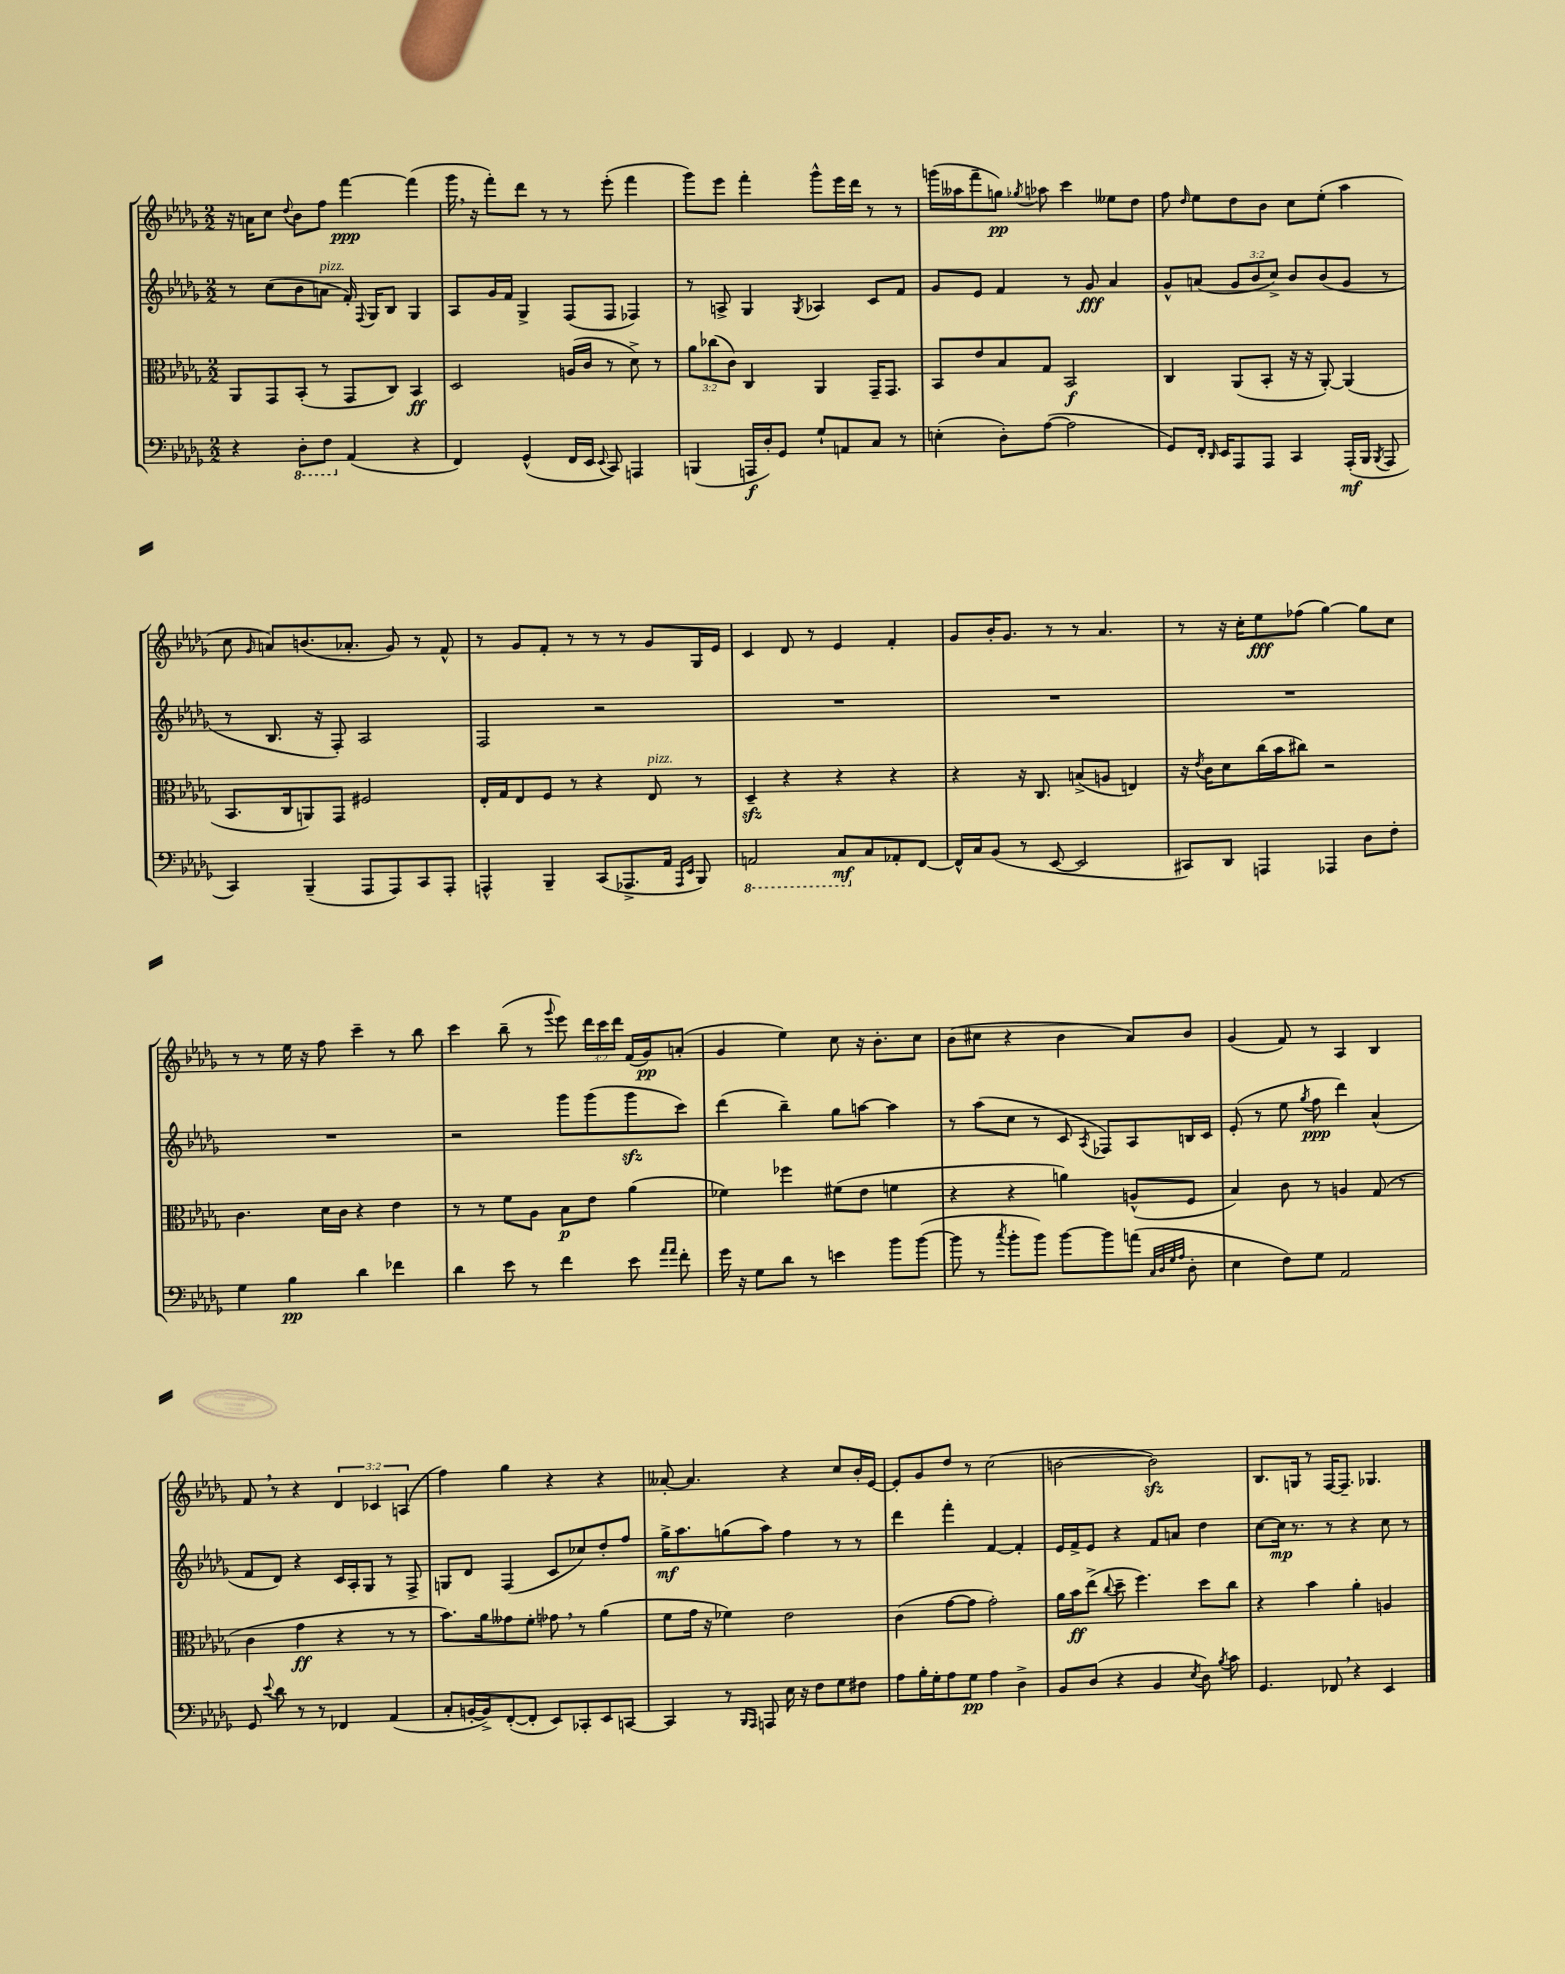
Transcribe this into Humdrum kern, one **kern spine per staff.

**kern	**dynam	**kern	**dynam	**kern	**dynam	**kern	**dynam
*part4	*part4	*part3	*part3	*part2	*part2	*part1	*part1
*staff4	*staff4	*staff3	*staff3	*staff2	*staff2	*staff1	*staff1
*clefF4	*	*clefC3	*	*clefG2	*	*clefG2	*
*k[b-e-a-d-g-]	*	*k[b-e-a-d-g-]	*	*k[b-e-a-d-g-]	*	*k[b-e-a-d-g-]	*
*M2/2	*	*M2/2	*	*M2/2	*	*M2/2	*
=18	=18	=18	=18	=18	=18	=18	=18
4r	.	8AA-/L	.	8r	.	16r	.
.	.	.	.	.	.	16an\KL	.
.	.	8GG-/	.	(8cc\L	.	8cc\J	.
.	.	.	.	.	.	8qqdd-/	.
*8ba	*	*	*	*	*	*	*
8DD-'\L	.	(8BB-'/J	.	8b-\	.	8b-\L	.
!	!	!	!	!LO:TX:a:i:t=pizz.	!	!	!
8FF\J	.	8r	.	8an\J	.	8ff\J	.
*X8ba	*	*	*	*	*	*	*
(4AA-/	.	8GG-/L	.	16f'/)	.	[4fff\	ppp
.	.	.	.	8qqF/	.	.	.
.	.	.	.	16G-/KL	.	.	.
.	.	8C/J)	.	8B-/J	.	.	.
4r	.	4BB-/	ff	4G-/	.	(4fff\]	.
=19	=19	=19	=19	=19	=19	=19	=19
4FF/)	.	2D-/	.	8A-/L	.	16ggg-,\	.
.	.	.	.	.	.	16r	.
.	.	.	.	16g-/L	.	8fff'\L)	.
.	.	.	.	16f/JJ	.	.	.
(4GG-^^/	.	.	.	4G-^/	.	8ddd-\J	.
.	.	.	.	.	.	8r	.
16FF/LL	.	(16An/LL	.	(8F/L	.	8r	.
16EE-/JJ	.	16c/JJ	.	.	.	.	.
8qqEE-/	.	.	.	.	.	.	.
8CC/)	.	8r	.	8F/J	.	(8eee-'\	.
4AAAn/	.	8d-^\)	.	4F-X/)	.	4fff\	.
.	.	8r	.	.	.	.	.
=20	=20	=20	=20	=20	=20	=20	=20
(4BBBn/	.	12a-\L	.	8r	.	8ggg-\L)	.
.	.	(12cc-X\	.	.	.	.	.
.	.	.	.	8An^/	.	8eee-\J	.
.	.	12c\J)	.	.	.	.	.
16AAAn/LL	f	4C/	.	4G-/	.	4fff'\	.
16D-'/J)	.	.	.	.	.	.	.
8GG-/J	.	.	.	.	.	.	.
.	.	.	.	8qG-/	.	.	.
8G-`/L	.	4AA-/	.	4A-X/	.	8ggg-^^\L	.
8AAn/	.	.	.	.	.	16eee-\L	.
.	.	.	.	.	.	16ddd-\JJ	.
8C/J	.	16GG-~/KL	.	8c/L	.	8r	.
.	.	8.GG-/J	.	.	.	.	.
8r	.	.	.	8f/J	.	8r	.
=21	=21	=21	=21	=21	=21	=21	=21
(4En'\	.	8BB-/L	.	8g-/L	.	(16gggn\LL	.
.	.	.	.	.	.	16aa--X\J	.
.	.	8e-/	.	8e-/J	.	8fff~\	.
8D-'\L)	.	8B-/	.	4f/	.	8ggn\J)	pp
.	.	.	.	.	.	8qgg-X/	.
([8A-\J	.	8G-/J	.	.	.	8aa-X\	.
2A-\]	.	2BB-/	f	8r	.	4ccc\	.
.	.	.	.	8g-/	fff	.	.
.	.	.	.	4a-/	.	8ee--X\L	.
.	.	.	.	.	.	8dd-\J	.
=22	=22	=22	=22	=22	=22	=22	=22
8GG-/L)	.	4C/	.	8g-^^/L	.	8ff\	.
.	.	.	.	.	.	16qqdd-/	.
16FF'/Jk	.	.	.	(8an/J	.	8ee-\L	.
16qqDD-/	.	.	.	.	.	.	.
16EE-/KL	.	.	.	.	.	.	.
8AAA-/	.	(8AA-/L	.	12g-/L	.	8dd-\	.
.	.	.	.	12b-/	.	.	.
8AAA-/J	.	8BB-'/J	.	.	.	8b-\J	.
.	.	.	.	12cc^/J)	.	.	.
4CC/	.	16r	.	8b-/L	.	8cc\L	.
.	.	16r	.	.	.	.	.
.	.	[8AA-'/)	.	(8b-/	.	(8ee-'\J	.
(16AAA-'/LL	mf	(4AA-/]	.	8g-/J	.	4aa-\	.
16BBB-/JJ	.	.	.	.	.	.	.
8qBBB-/	.	.	.	.	.	.	.
8AAA-/	.	.	.	8r	.	.	.
!!LO:LB:g=z
=23	=23	=23	=23	=23	=23	=23	=23
4CC/)	.	8.BB-/L	.	8r	.	8cc\	.
.	.	.	.	.	.	16qqg-/	.
.	.	.	.	8.B-/	.	8an/L)	.
.	.	16C/k	.	.	.	.	.
(4BBB-~/	.	8AAn/)	.	.	.	(8.bn/	.
.	.	.	.	16r	.	.	.
.	.	8GG-/J	.	8F'/)	.	.	.
.	.	.	.	.	.	8.a-X'/J	.
8AAA-/L	.	2F#X/	.	2A-/	.	.	.
8AAA-/)	.	.	.	.	.	8g-/)	.
8CC/	.	.	.	.	.	8r	.
8AAA-'/J	.	.	.	.	.	8f^^/	.
=24	=24	=24	=24	=24	=24	=24	=24
4AAAn^^/	.	16E-'/LL	.	2F/	.	8r	.
.	.	16G-/J	.	.	.	.	.
.	.	8E-/	.	.	.	8g-/L	.
4BBB-~/	.	8F/J	.	.	.	8f'/J	.
.	.	8r	.	.	.	8r	.
(8CC/L	.	4r	.	2r	.	8r	.
8.AAA-X^/	.	.	.	.	.	8r	.
!	!	!LO:TX:a:i:t=pizz.	!	!	!	!	!
.	.	8E-/	.	.	.	8g-/L	.
16AA-/Jk	.	.	.	.	.	.	.
16qqAAA-/LL	.	.	.	.	.	.	.
16qqEE-/JJ	.	.	.	.	.	.	.
8BBB-/)	.	8r	.	.	.	16G-/L	.
.	.	.	.	.	.	16e-/JJ	.
=25	=25	=25	=25	=25	=25	=25	=25
*8ba	*	*	*	*	*	*	*
2AAAn/	.	4D-zz~/	.	1r	.	4c/	.
.	.	4r	.	.	.	8d-/	.
.	.	.	.	.	.	8r	.
8CC/L	mf	4r	.	.	.	4e-/	.
*X8ba	*	*	*	*	*	*	*
8C/	.	.	.	.	.	.	.
8AA-X'/	.	4r	.	.	.	4f'/	.
[8FF/J	.	.	.	.	.	.	.
=26	=26	=26	=26	=26	=26	=26	=26
16FF^^/LL]	.	4r	.	1r	.	8g-/L	.
16C/J	.	.	.	.	.	.	.
(8BB-/J	.	.	.	.	.	16b-'/K	.
.	.	.	.	.	.	8.g-/J	.
8r	.	16r	.	.	.	.	.
.	.	8.C/	.	.	.	.	.
[8EE-/	.	.	.	.	.	8r	.
2EE-/]	.	(8Bn^/L	.	.	.	8r	.
.	.	8An/J	.	.	.	4.a-/	.
.	.	4En/)	.	.	.	.	.
=27	=27	=27	=27	=27	=27	=27	=27
8CC#X/L)	.	16r	.	1r	.	8r	.
.	.	8qe-/	.	.	.	.	.
.	.	16c\KL	.	.	.	.	.
8DD-/J	.	8d-\	.	.	.	16r	.
.	.	.	.	.	.	16cc'\KL	.
4AAAn/	.	(16cc\L	.	.	.	8ee-\	fff
.	.	16b-\J	.	.	.	.	.
.	.	8cc#X\J)	.	.	.	(8ff-X\J	.
4AAA-X/	.	2r	.	.	.	[4gg-\)	.
8D-\L	.	.	.	.	.	8gg-\L]	.
8F'\J	.	.	.	.	.	8cc\J	.
!!LO:LB:g=z
=28	=28	=28	=28	=28	=28	=28	=28
4G-\	.	4.c\	.	1r	.	8r	.
.	.	.	.	.	.	8r	.
4B-\	pp	.	.	.	.	16ee-\	.
.	.	.	.	.	.	16r	.
.	.	16d-\LL	.	.	.	8ff\	.
.	.	16c\JJ	.	.	.	.	.
4d-\	.	4r	.	.	.	4ccc~\	.
4f-X\	.	4e-\	.	.	.	8r	.
.	.	.	.	.	.	8bb-\	.
=29	=29	=29	=29	=29	=29	=29	=29
4d-\	.	8r	.	2r	.	4ccc\	.
.	.	8r	.	.	.	.	.
8e-\	.	8f\L	.	.	.	(8bb-~\	.
8r	.	8A-\J	.	.	.	8r	.
.	.	.	.	.	.	8qqggg-/	.
4f\	.	8B-\L	p	8ggg-\L	.	8eee-\)	.
.	.	8e-\J	.	(8ggg-\	.	24ddd-\LL	.
.	.	.	.	.	.	24ccc\	.
.	.	.	.	.	.	24ddd-\JJ	.
8e-\	.	(4a-\	.	8ggg-zz\	.	(16f/LL	.
.	.	.	.	.	.	16g-/J)	pp
16qqa-/LL	.	.	.	.	.	.	.
16qqa-/JJ	.	.	.	.	.	.	.
8f'\	.	.	.	8ccc\J)	.	(8an'/J	.
=30	=30	=30	=30	=30	=30	=30	=30
16g-\	.	4f-X\)	.	(4ddd-\	.	4g-/	.
16r	.	.	.	.	.	.	.
8G-\L	.	.	.	.	.	.	.
8d-\J	.	4ff-X\	.	4bb-~\)	.	4ee-\)	.
8r	.	.	.	.	.	.	.
4en\	.	(8f#X\L	.	8gg-\L	.	8cc\	.
.	.	8e-\J	.	[8aan\J	.	16r	.
.	.	.	.	.	.	8.b-'\L	.
8b-\L	.	4fn\	.	4aa\]	.	.	.
([8b-\J	.	.	.	.	.	8cc\J	.
=31	=31	=31	=31	=31	=31	=31	=31
8b-\]	.	4r	.	8r	.	(8b-\L	.
8r	.	.	.	(8aa-\L	.	8cc#X\J	.
8qcc/	.	.	.	.	.	.	.
8b-'\L	.	4r	.	8cc\J	.	4r	.
8b-\J)	.	.	.	8r	.	.	.
[8b-\L	.	4an\)	.	8c/	.	4b-\	.
.	.	.	.	8qA-/	.	.	.
8b-\]	.	.	.	8F-X/L)	.	.	.
(8an\J	.	(8An^^/L	.	8A-/	.	8a-/L)	.
32qqC/LLL	.	.	.	.	.	.	.
32qqD-/	.	.	.	.	.	.	.
32qqG-/	.	.	.	.	.	.	.
32qqA-/JJJ	.	.	.	.	.	.	.
8D-'\	.	8F/J	.	16Bn/L	.	8b-/J	.
.	.	.	.	16c/JJ	.	.	.
=32	=32	=32	=32	=32	=32	=32	=32
4E-\	.	4B-/)	.	(8e-'/	.	(4g-/	.
.	.	.	.	8r	.	.	.
8F\L)	.	8c\	.	8ee-\	.	8f/)	.
.	.	.	.	8qgg-/	.	.	.
8G-\J	.	8r	.	8ff\	ppp	8r	.
2AA-/	.	4An/	.	4ddd-\)	.	4A-/	.
.	.	(8G-/	.	(4a-^^/	.	4B-/	.
.	.	8r	.	.	.	.	.
!!LO:LB:g=z
=33	=33	=33	=33	=33	=33	=33	=33
8GG-/	.	4c\	.	8f/L	.	8f,/	.
8qqe-/	.	.	.	.	.	.	.
8d-\	.	.	.	8d-/J)	.	8r	.
8r	.	4g-\	ff	4r	.	4r	.
8r	.	.	.	.	.	.	.
4FF-X/	.	4r	.	16c/LL	.	6d-/	.
.	.	.	.	16A-'/J	.	.	.
.	.	.	.	8G-/J	.	.	.
.	.	.	.	.	.	6c-X/	.
(4AA-/	.	8r	.	8r	.	.	.
.	.	.	.	.	.	(6An/	.
.	.	8r	.	8F^/	.	.	.
=34	=34	=34	=34	=34	=34	=34	=34
8C'/L	.	8.b-\L)	.	8Gn/L	.	4ff\)	.
[16BBn'/L	.	.	.	8d-/J	.	.	.
16BB^/J])	.	16a-\k	.	.	.	.	.
([8FF'/	.	8g--X\	.	(4F/	.	4gg-\	.
8FF'/J]	.	8f'\J	.	.	.	.	.
8EE-/L)	.	8g-X,\	.	8c/L	.	4r	.
8CC-X'/	.	8r	.	8cc-X/)	.	.	.
8EE-/	.	(4a-\	.	8dd-'/	.	4r	.
[8CCn/J	.	.	.	8ff/J	.	.	.
=35	=35	=35	=35	=35	=35	=35	=35
4CC/]	.	8f\L	.	16gg-^\KL	mf	[8a--X'/	.
.	.	.	.	8.aa-\	.	.	.
.	.	16g-\Jk	.	.	.	4.a--/]	.
.	.	16r	.	.	.	.	.
8r	.	4f-X\)	.	(8ggn\	.	.	.
16qqBBB-/LL	.	.	.	.	.	.	.
16qqAAA-/JJ	.	.	.	.	.	.	.
8AAAn/	.	.	.	8aa-\J)	.	.	.
16E-\	.	2e-\	.	4ff\	.	4r	.
16r	.	.	.	.	.	.	.
8F\L	.	.	.	.	.	.	.
8G-\	.	.	.	8r	.	8cc/L	.
8F#X\J	.	.	.	8r	.	16b-'/L	.
.	.	.	.	.	.	[16e-/JJ	.
=36	=36	=36	=36	=36	=36	=36	=36
8A-\L	.	(4c\	.	4ddd-\	.	8e-'/L]	.
16B-'\L	.	.	.	.	.	8g-/	.
16G-'\J	.	.	.	.	.	.	.
8A-\	.	[8g-\L	.	4fff'\	.	8dd-/J	.
8G-\J	pp	8g-\J]	.	.	.	8r	.
4A-\	.	2g-'\)	.	[4f/	.	(2cc\	.
4D-^\	.	.	.	4f'/]	.	.	.
=37	=37	=37	=37	=37	=37	=37	=37
8BB-/L	.	16a-\LL	.	16e-/LL	.	[2bn\	.
.	.	16b-\J	ff	16f^/J	.	.	.
(8D-/J	.	(8ee-^\J	.	8e-/J	.	.	.
.	.	8qqcc/	.	.	.	.	.
4r	.	8dd-~\	.	4r	.	.	.
.	.	4.ff\)	.	.	.	.	.
4BB-/	.	.	.	8f/L	.	2bzz\])	.
.	.	.	.	8an/J	.	.	.
8qE-/	.	.	.	.	.	.	.
8D-\)	.	8dd-\L	.	4dd-\	.	.	.
8qB-/	.	.	.	.	.	.	.
8c\	.	8cc\J	.	.	.	.	.
=38	=38	=38	=38	=38	=38	=38	=38
4.GG-/	.	4r	.	[8cc\L	.	8.B-/L	.
.	.	.	.	16cc\Jk]	mp	.	.
.	.	.	.	8.r	.	16Gn/Jk	.
.	.	4b-\	.	.	.	8r	.
8FF-X,/	.	.	.	8r	.	[16F/KL	.
.	.	.	.	.	.	8.F~/J]	.
4r	.	4a-'\	.	4r	.	.	.
.	.	.	.	.	.	4.G-X/	.
4EE-/	.	4An/	.	8cc\	.	.	.
.	.	.	.	8r	.	.	.
==	==	==	==	==	==	==	==
*-	*-	*-	*-	*-	*-	*-	*-
